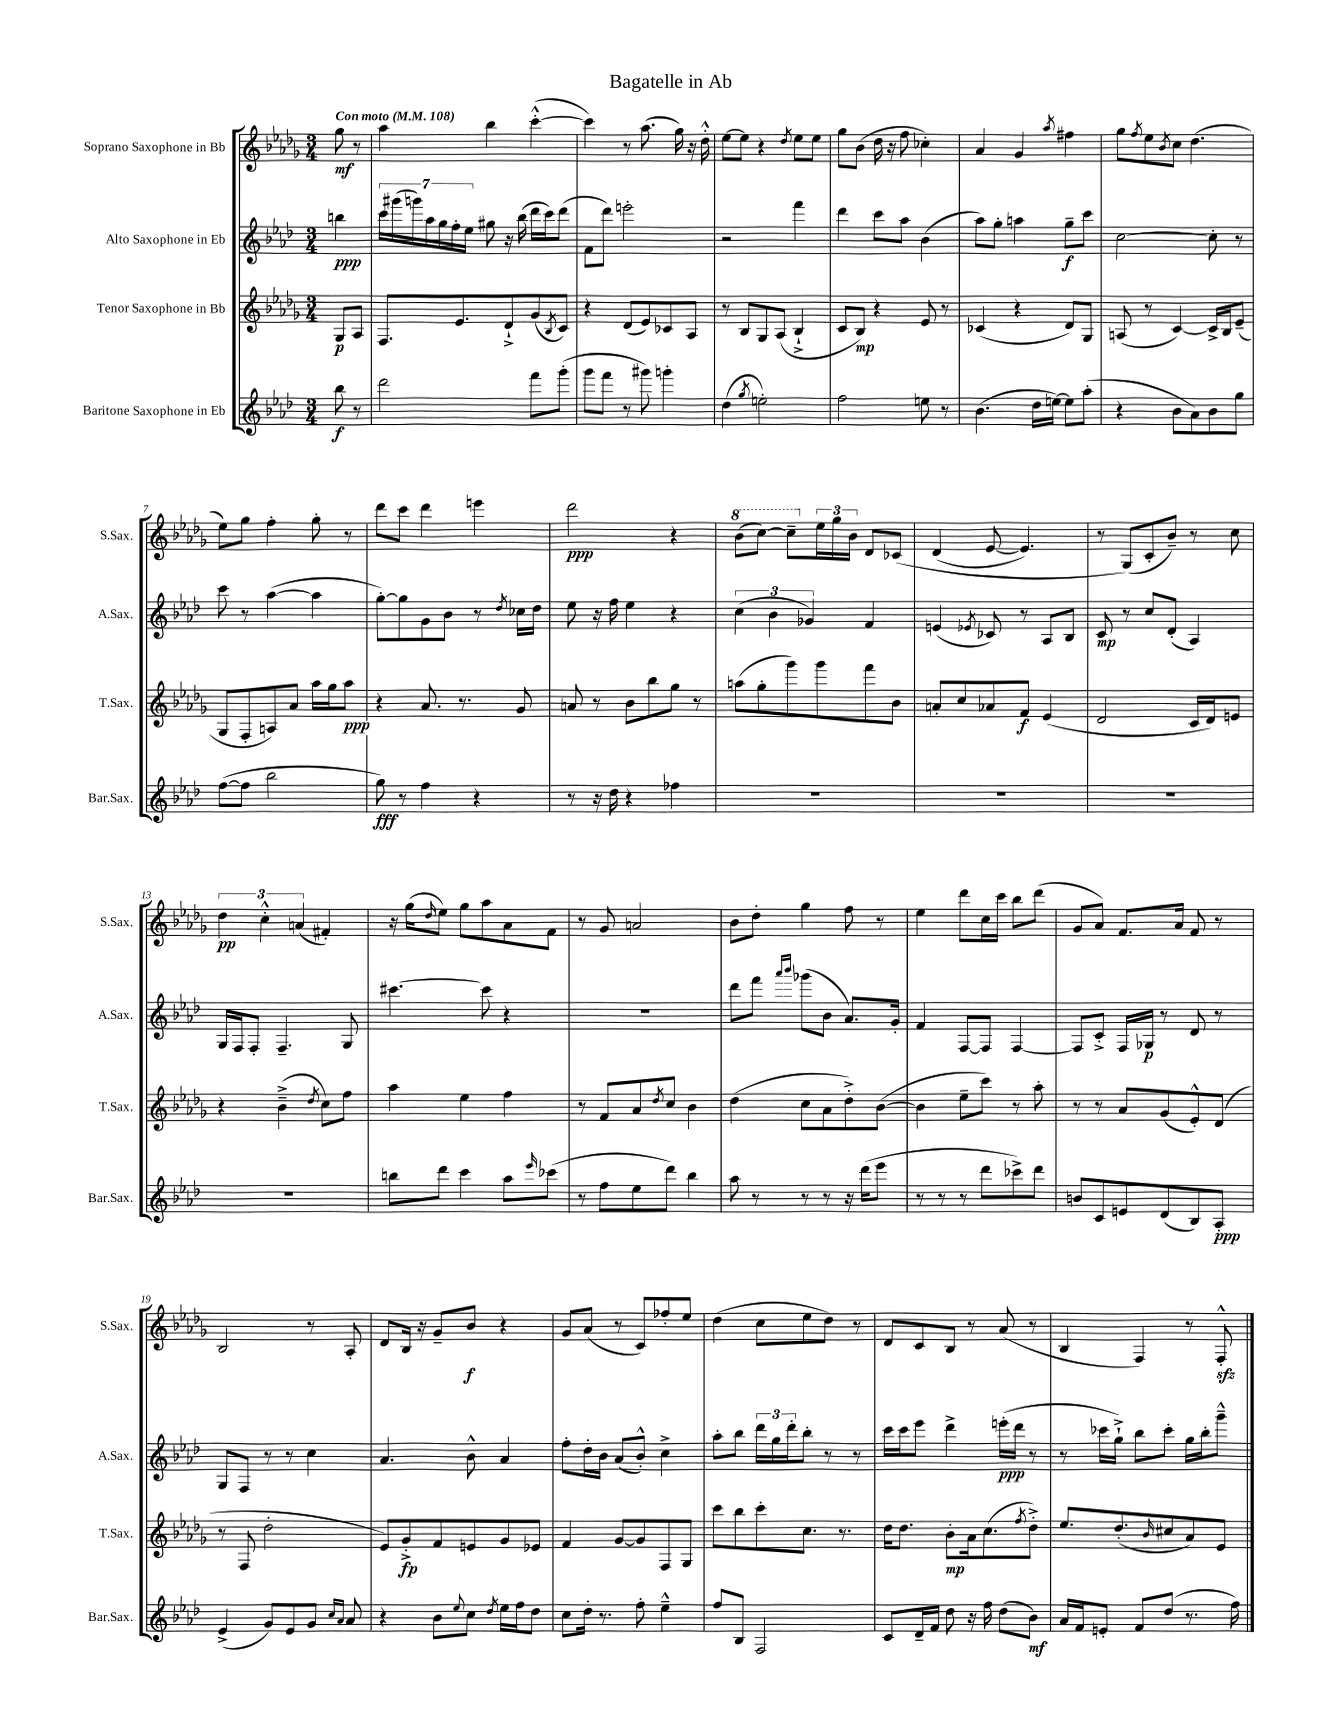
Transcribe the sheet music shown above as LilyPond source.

\header { title = "Bagatelle in Ab" }
<<
\new StaffGroup <<
\new Staff = "s0" \with { instrumentName = "Soprano Saxophone in Bb" shortInstrumentName = "S.Sax." } {
    \clef treble \key des \major \numericTimeSignature \time 3/4 \partial 4 \tempo "Con moto" 4 = 108
    ges''8\mf r8 |
    aes''4 bes''4 c'''4~-.-^( |
    c'''4) r8 aes''8.( ges''16) r16 des''16-.-^ |
    ees''8~ ees''8 r4 \acciaccatura { des''8 } ees''8 ees''8 |
    ges''8 bes'8( des''16 r16 f''8 ces''4-.) |
    aes'4 ges'4 \acciaccatura { aes''8 } fis''4 |
    ges''8 \acciaccatura { f''8 } ees''8 \acciaccatura { bes'8 } c''8 des''4.( |
    ees''8) ges''8 f''4-. ges''8-. r8 |
    des'''8 c'''8 des'''4 e'''4 |
    des'''2\ppp r4 |
    \ottava #1 bes''8( c'''8~) c'''8-- \ottava #0 \tuplet 3/2 { ees''16 ges''16 bes'16 } des'8 ces'8\( |
    des'4( ees'8~ ees'4.) |
    r8 ges8(\) c'8-. bes'8--) r8 c''8 |
    \tuplet 3/2 { des''4\pp c''4-.-^ a'4( } fis'4-.) |
    r16 ges''16( \grace { des''16 } ees''8) ges''8 aes''8 aes'8 f'8 |
    r8 ges'8 a'2 |
    bes'8 des''8-. ges''4 f''8 r8 |
    ees''4 des'''8 c''16 c'''16 bes''8 des'''8( |
    ges'8 aes'8) f'8. aes'16 f'8 r8 |
    bes2 r8 aes8-. |
    des'8 bes16 r16 ges'8-- bes'8\f r4 |
    ges'8 aes'8( r8 c'8) fes''8-. ees''8 |
    des''4( c''8 ees''8 des''8) r8 |
    des'8 c'8 bes8 r8 aes'8( r8 |
    bes4 f4) r8 f8-.-^\sfz \bar "|." |
}
\new Staff = "s1" \with { instrumentName = "Alto Saxophone in Eb" shortInstrumentName = "A.Sax." } {
    \clef treble \key aes \major \numericTimeSignature \time 3/4 \partial 4
    b''4\ppp |
    \tuplet 7/4 { c'''16 gis'''16( g'''16) aes''16 g''16 f''16-. ees''16 } gis''8 r16 bes''16( des'''16 c'''16) des'''8( |
    f'8 des'''8) e'''2-. |
    r2 f'''4 |
    des'''4 c'''8 aes''8 bes'4( |
    aes''8) g''8-. a''4 g''8--\f c'''8 |
    c''2~ c''8-. r8 |
    c'''8 r8 aes''4~( aes''4 |
    g''8~-.) g''8 g'8 bes'8 r8 \acciaccatura { des''8 } ces''16 des''16 |
    ees''8 r16 f''16 ees''4 r4 |
    \tuplet 3/2 { c''4( bes'4 ges'4) } f'4 |
    e'4( \acciaccatura { ees'8 } ces'8) r8 aes8 bes8 |
    c'8\mp r8 c''8 des'8-.( aes4) |
    g16 f16 f8-. f4.-- g8 |
    cis'''4.~ cis'''8 r4 |
    R2. |
    des'''8 f'''8 \grace { aes'''16 bes'''16 } ges'''8( bes'8 aes'8.) g'16-. |
    f'4 f8~ f8 f4~ |
    f8 c'8-.-> f16 ges16\p r8 des'8 r8 |
    g8 f8 r8 r8 c''4 |
    aes'4. bes'8-^ aes'4 |
    f''8-. des''16-. bes'16 aes'8( bes'8-.-^) c''4-> |
    aes''8-. bes''8 \tuplet 3/2 { des'''16 g''16 des'''16-. } bes''8-. r8 r8 |
    c'''16 c'''16 ees'''8 des'''4-> e'''16-.\ppp( des'''16 r8 |
    r8 ces'''16 g''16-!->) bes''8 ces'''8-. g''16 bes''16-. g'''8---^ \bar "|." |
}
\new Staff = "s2" \with { instrumentName = "Tenor Saxophone in Bb" shortInstrumentName = "T.Sax." } {
    \clef treble \key des \major \numericTimeSignature \time 3/4 \partial 4
    ges8\p aes8 |
    f8. ees'8. des'8-!-> ges'8( \acciaccatura { bes8 } c'8) |
    r4 des'8( ees'8) ces'8 aes8 |
    r8 bes8 ges8 aes8( bes4-!-> |
    c'8 bes8\mp) r4 ees'8 r8 |
    ces'4( r4 des'8) ges8 |
    a8( r8 c'4~) c'16-> bes16 ees'8--( |
    ges8 f8-. a8) aes'8 aes''16 ges''16 aes''8\ppp |
    r4 aes'8. r8. ges'8 |
    a'8 r8 bes'8 bes''8 ges''8 r8 |
    a''8( ges''8-. ges'''8) ges'''8 f'''8 bes'8 |
    a'8-. c''8 aes'8 f'8\f ees'4( |
    des'2 c'16 des'16) e'8 |
    r4 bes'4--->( \acciaccatura { des''8 } c''8) f''8 |
    aes''4 ees''4 f''4 |
    r8 f'8 aes'8 \acciaccatura { des''8 } c''8 bes'4 |
    des''4( c''8 aes'8 des''8-.->) bes'8~( |
    bes'4 ees''8-- c'''8) r8 aes''8-. |
    r8 r8 aes'8 ges'8( ees'8-.-^) des'8( |
    r8 f8 des''2-. |
    ees'8) ges'8-.->\fp f'8 e'8 ges'8 ees'8 |
    f'4 ges'8~ ges'8 f8 ges8 |
    c'''8 bes''8 c'''8-. c''8. r8. |
    des''16 des''8. bes'8-.\mp aes'16 c''8.( \acciaccatura { f''8 } des''8-.->) |
    ees''8. des''8.-.( \grace { bes'16 } cis''8 aes'8) ees'8 \bar "|." |
}
\new Staff = "s3" \with { instrumentName = "Baritone Saxophone in Eb" shortInstrumentName = "Bar.Sax." } {
    \clef treble \key aes \major \numericTimeSignature \time 3/4 \partial 4
    bes''8\f r8 |
    des'''2 f'''8 g'''8-.( |
    g'''8 f'''8 r8 gis'''8) g'''4-. |
    des''4( \acciaccatura { g''8 } e''2-.) |
    f''2 e''8 r8 |
    bes'4.( des''16 e''16~) e''8 aes''8-.( |
    r4 bes'8 aes'8) bes'8 g''8 |
    f''8~( f''8 bes''2 |
    g''8\fff) r8 f''4 r4 |
    r8 r16 des''16 r4 fes''4 |
    R2. |
    R2. |
    R2. |
    R2. |
    b''8 des'''8 c'''4 aes''8 \grace { ees'''16 } ces'''8( |
    r8 f''8 ees''8 des'''8) bes''4 |
    aes''8 r8 r8 r8 r16 des'''16( ees'''8 |
    r8 r8 r8 des'''8 ces'''8->) des'''8 |
    b'8 c'8 e'8 des'8( bes8) aes8-.\ppp |
    ees'4->( g'8) ees'8 g'8 \grace { c''16 aes'16 } aes'8 |
    r4 bes'8 \appoggiatura { ees''8 } c''8 \acciaccatura { des''8 } ees''16 f''16 des''8 |
    c''8 des''16-. r8. f''8-. ees''4---^ |
    f''8 bes8 f2 |
    c'8 des'16-- f'16 des''8 r16 f''16 des''8( bes'8\mf) |
    aes'16 f'16 e'8-. f'8 des''8( r8. f''16) \bar "|." |
}
>>
>>
